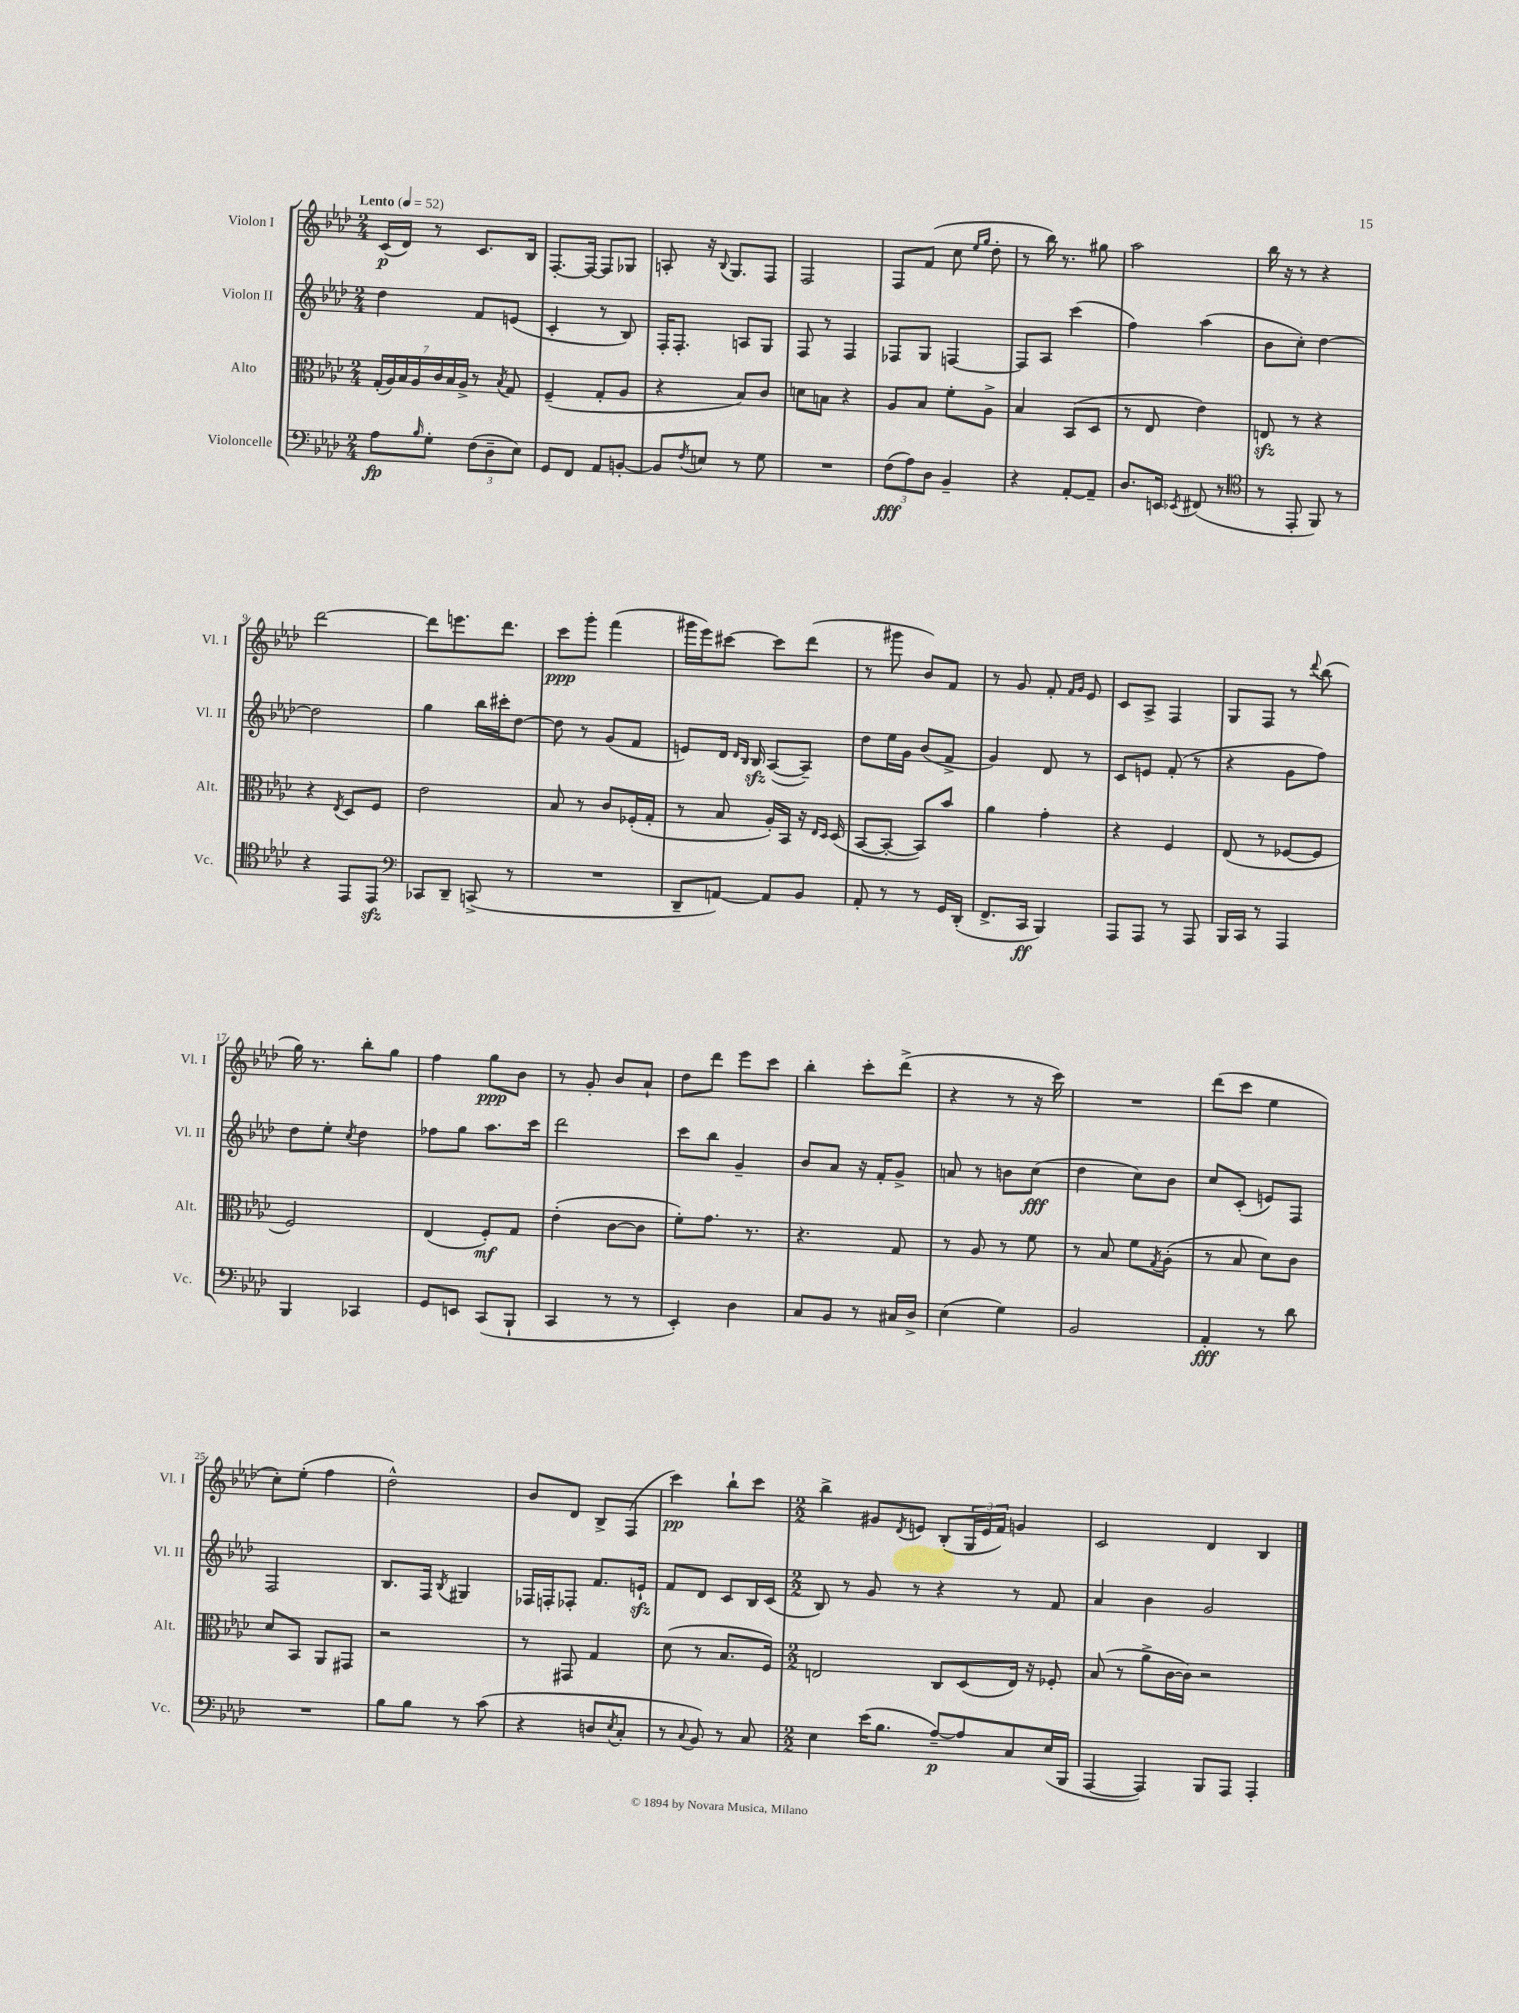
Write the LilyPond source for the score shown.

<<
\new StaffGroup <<
\new Staff = "s0" \with { instrumentName = "Violon I" shortInstrumentName = "Vl. I" } {
    \clef treble \key aes \major \numericTimeSignature \time 2/4 \tempo "Lento" 4 = 52
    c'16\p( des'16) r8 c'8. bes16 |
    f8.~-. f16~ f8 ges8 |
    a8-. r16 \appoggiatura { bes8 } g8. f8 |
    f2 |
    f8 f'8( c''8 \grace { ees''16 g''16 } des''8-. |
    r8 bes''16) r8. gis''8 |
    aes''2 |
    bes''16 r16 r8 r4 |
    des'''2~ |
    des'''8 e'''8. des'''8. |
    c'''8\ppp g'''8-. f'''4( |
    gis'''16 ees'''16) cis'''8~ cis'''8 des'''8( |
    r8 gis'''8 bes'8) f'8 |
    r8 g'8 f'8-. \grace { f'16 g'16 } ees'8 |
    c'8 aes8-> f4 |
    g8 f8 r8 \appoggiatura { des'''8 } bes''8( |
    g''16) r8. bes''8-. g''8 |
    f''4 g''8\ppp bes'8 |
    r8 g'8-. bes'8 aes'8-! |
    des''8 des'''8 ees'''8 c'''8 |
    bes''4-. c'''8-. des'''8->( |
    r4 r8 r16 c'''16) |
    R2 |
    des'''8( c'''8 ees''4 |
    c''8-.) ees''8-.( f''4 |
    des''2-^) |
    bes'8 des'8 bes8-> f8( |
    c'''4\pp) bes''8-! c'''8 |
    \numericTimeSignature \time 2/2 bes''4-> gis'8 \acciaccatura { des'8 } e'8 bes8-.( \tuplet 3/2 { g16 e'16 f'16) } g'4 |
    c'2 des'4 bes4 \bar "|." |
}
\new Staff = "s1" \with { instrumentName = "Violon II" shortInstrumentName = "Vl. II" } {
    \clef treble \key aes \major \numericTimeSignature \time 2/4
    des''4 f'8 e'8( |
    c'4-. r8 bes8) |
    f16-. f8.-. a8 g8 |
    f8 r8 f4 |
    fes8 g8 f4~ |
    f8 aes8 c'''4( |
    f''4) aes''4( |
    bes'8 c''8-.) des''4~ |
    des''2 |
    g''4 bes''16 cis'''16-. des''8~ |
    des''8 r8 g'8( f'8 |
    e'8) des'16 \grace { des'16 bes16 } bes16\sfz aes8~( aes8--) |
    des''8 ees''16 g'16 bes'8( f'8-> |
    g'4) des'8 r8 |
    c'8 e'8 f'8-.( r8 |
    r4 g'8 f''8) |
    des''8 ees''8-. \acciaccatura { c''8 } des''4 |
    fes''8 g''8 aes''8. c'''16 |
    des'''2 |
    c'''8 bes''8 g'4-- |
    bes'8 aes'8 r16 f'16-. g'8-> |
    a'8 r8 b'8 c''8\fff( |
    des''4 c''8) bes'8 |
    c''8 c'8-.( e'8) f8 |
    f2 |
    bes8. f16 \acciaccatura { bes8 } gis4 |
    fes16 f16-. fes8-. f'8. e'16-!\sfz |
    f'8 des'8 c'8 bes16 c'16( |
    \numericTimeSignature \time 2/2 bes8) r8 g'8 r8 r4 r8 f'8 |
    aes'4 bes'4 g'2 \bar "|." |
}
\new Staff = "s2" \with { instrumentName = "Alto" shortInstrumentName = "Alt." } {
    \clef alto \key aes \major \numericTimeSignature \time 2/4
    \tuplet 7/4 { g16-.( aes16) bes16 aes16 c'16 bes16 aes16-> } r8 \acciaccatura { bes8 } g8 |
    f4--( g8-. aes8 |
    r4 bes8) c'8 |
    d'8 b8 r4 |
    aes8 bes8 f'8-. aes8-> |
    bes4 bes,8( des8 |
    r8 ees8 ees'4) |
    e8\sfz r8 r4 |
    r4 \acciaccatura { ees8 } des8 f8 |
    ees'2 |
    bes8 r8 c'8 fes16-.( g16-. |
    r8 bes8 aes16-.) bes,16 r16 \grace { ees16 des16 } des16( |
    bes,8~ bes,8~-. bes,8) bes'8 |
    aes'4 g'4-. |
    r4 f4 |
    ees8( r8 fes8~ fes8 |
    f2) |
    ees4( f8-.\mf) g8 |
    ees'4-.( c'8~ c'8 |
    f'8-.) g'8. r8. |
    r4. g8 |
    r8 aes8 r8 f'8 |
    r8 bes8 f'8 \acciaccatura { g8 } aes8-.( |
    r8 bes8 des'8) c'8 |
    des'8 bes,8 aes,8 gis,8 |
    r2 |
    r8 gis,8 g4 |
    des'8( r8 bes8. f16) |
    \numericTimeSignature \time 2/2 e2 c8 des8( e16) r16 fes8-. |
    bes8( r8 aes'8-> c'16~ c'16) r2 \bar "|." |
}
\new Staff = "s3" \with { instrumentName = "Violoncelle" shortInstrumentName = "Vc." } {
    \clef bass \key aes \major \numericTimeSignature \time 2/4
    aes8\fp \grace { bes16 } g8-. \tuplet 3/2 { f8( des8-- ees8) } |
    g,8 f,8 aes,8 b,8~-. |
    b,8 \acciaccatura { f8 } e8 r8 g8 |
    R2 |
    \tuplet 3/2 { f8\fff( aes8) des8 } bes,4-- |
    r4 aes,8~-. aes,8-- |
    des8. e,16 \acciaccatura { ees,8 } fis,8( r8 |
    \clef tenor r8 ees,8-. f,8) r8 |
    r4 ees,8 ees,8\sfz |
    \clef bass ces,8 des,8-- c,8->( r8 |
    R2 |
    des,8-- a,8~) a,8 bes,8 |
    aes,8-. r8 r8 g,16 des,16-.( |
    f,8.-> c,16\ff bes,,4) |
    aes,,8 aes,,8 r8 aes,,8 |
    bes,,16 c,16 r8 aes,,4 |
    bes,,4 ces,4 |
    g,8 e,8 c,8( bes,,8-! |
    c,4 r8 r8 |
    ees,4-.) des4 |
    c8 bes,8 r8 cis16 des16-> |
    ees4( g4) |
    bes,2 |
    aes,4-.\fff r8 des'8 |
    R2 |
    bes8 bes8 r8 c'8( |
    r4 d8 \acciaccatura { ees8 } c8-. |
    r8 \appoggiatura { c8 } bes,8) r8 c8 |
    \numericTimeSignature \time 2/2 ees4 ees'16( bes8. aes8~--\p) aes8 c8 ees16( bes,,16 |
    aes,,4~ aes,,4) bes,,8 aes,,8 aes,,4-. \bar "|." |
}
>>
>>
